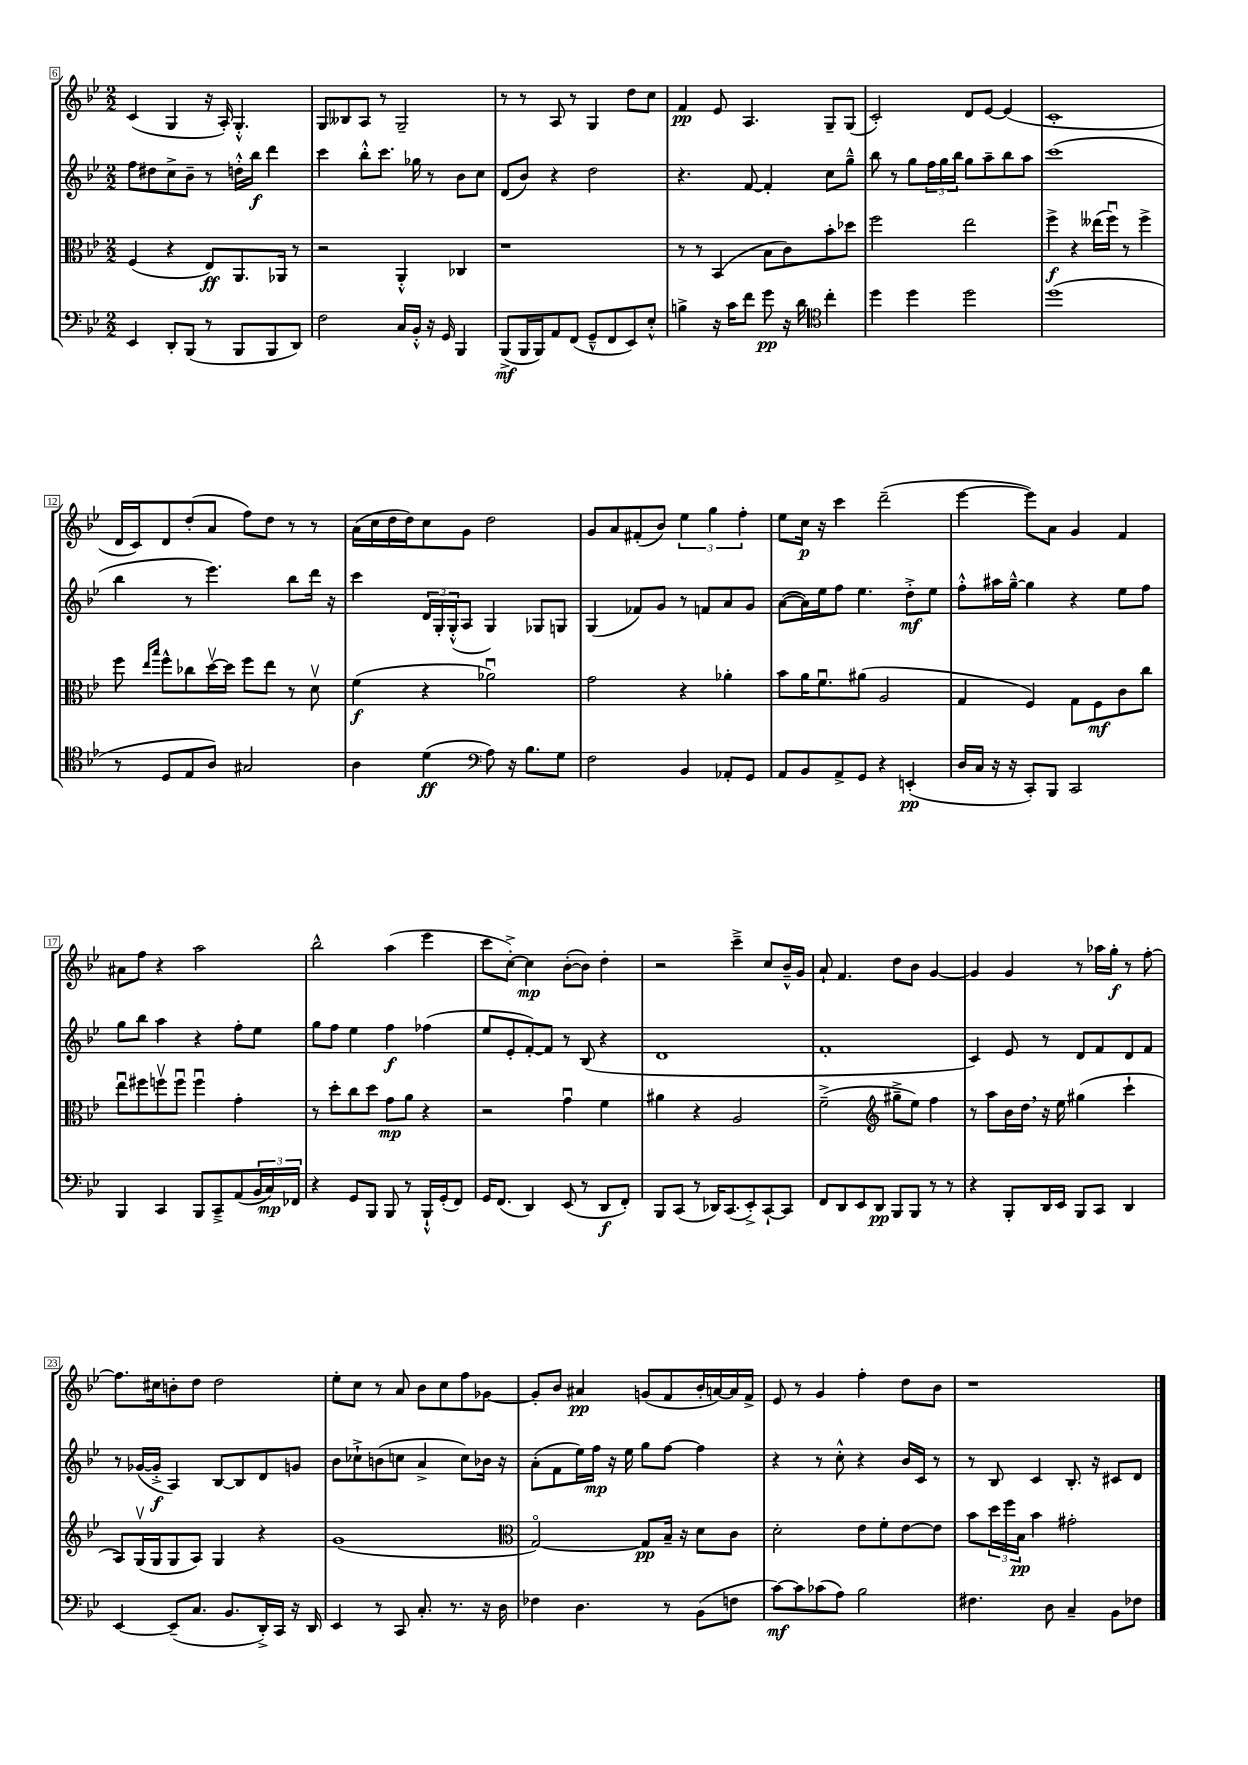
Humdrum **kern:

**kern	**kern	**kern	**kern
*staff4	*staff3	*staff2	*staff1
*clefF4	*clefC3	*clefG2	*clefG2
*k[b-e-]	*k[b-e-]	*k[b-e-]	*k[b-e-]
*M2/2	*M2/2	*M2/2	*M2/2
4EE-	(4F	8ff	(4c
.	.	8dd#	.
8DD'	4r	8cc^	4G
(8BBB-	.	8b-~	.
8r	8E-)	8r	16r
.	.	.	16A')
8BBB-	8.AA	16dd'^^	4.G'^^
.	.	16bb-	.
8BBB-	.	4ddd	.
.	16AA-	.	.
8DD)	8r	.	.
=	=	=	=
2F	2r	4ccc	8G
.	.	.	8B--
.	.	8bb-'^^	8A
.	.	8.ccc	8r
16C	4AA'^^	.	2G~
16BB-'^^	.	16gg-	.
16r	.	8r	.
16GG	.	.	.
4BBB-	4C-	8b-	.
.	.	8cc	.
=	=	=	=
(8BBB-^	1r	(8d	8r
16BBB-	.	8b-)	8r
16BBB-)	.	.	.
8AA	.	4r	8A
(8FF	.	.	8r
8GG~^^	.	2dd	4G
8FF	.	.	.
8EE-)	.	.	8dd
8E-'^^	.	.	8cc
=	=	=	=
4B^	8r	4.r	4f
.	8r	.	.
16r	(4BB-	.	8e-
16c	.	.	.
8f	.	[8f	4.A
8g	8B-	4f']	.
16r	8c)	.	.
16d	.	.	.
*clefC4	*	*	*
4cc'	8b-'	8cc	8G~
.	8dd-	8gg~^^	(8G
=	=	=	=
4dd	2ff	8bb-	2c')
.	.	8r	.
4dd	.	8gg	.
.	.	24ff	.
.	.	24gg	.
.	.	24bb-	.
2dd	2ee-	8gg	8d
.	.	8aa~	[8e-
.	.	8bb-	(4e-]
.	.	8aa	.
=	=	=	=
(1dd	4ff^	(1ccc	1c'
.	4r	.	.
.	(16ee--	.	.
.	16ffu)	.	.
.	8r	.	.
.	4ff^	.	.
=	=	=	=
8r	8ff	4bb-	16d
.	.	.	16c)
.	16qqee-	.	.
.	16qqbb-	.	.
8D	8ff^^	.	8d
8E-	8cc-	8r	(8dd'
8A)	[16ddv	4.eee-)	8a
.	16dd]	.	.
2G#	8ff	.	8ff)
.	8ee-	.	8dd
.	8r	8bb-	8r
.	8dv	16ddd	8r
.	.	16r	.
=	=	=	=
4A	(4f	4ccc	(16a
.	.	.	16cc
.	.	.	16dd
.	.	.	16dd)
(4d	4r	24d	8cc
.	.	24G'	.
.	.	(24G'^^	.
.	.	8A	8g
*clefF4	*	*	*
8A)	2a-u)	4G)	2dd
16r	.	.	.
8.B-	.	.	.
.	.	8G-	.
8G	.	8G	.
=	=	=	=
2F	2g	(4G	8g
.	.	.	8a
.	.	8f-)	(8f#'
.	.	8g	8b-)
4BB-	4r	8r	6ee-
.	.	8f	.
.	.	.	6gg
8AA-'	4a-'	8a	.
.	.	.	6ff'
8GG	.	8g	.
=	=	=	=
8AA	8b-	([8a	8ee-
8BB-	16a	16a])	16cc
.	8.fu	16ee-	16r
8AA^	.	8ff	4ccc
8GG	(8a#	4.ee-	.
4r	2A	.	(2ddd~
(4EE'	.	8dd'^	.
.	.	8ee-	.
=	=	=	=
16D	4G	8ff'^^	[4eee-
16C	.	.	.
16r	.	16aa#	.
16r	.	[16gg~^^	.
8CC')	4F)	4gg]	8eee-])
8BBB-	.	.	8a
2CC	8G	4r	4g
.	8F	.	.
.	8c	8ee-	4f
.	8cc	8ff	.
=	=	=	=
4BBB-	8ee-u	8gg	8a#
.	8ff#	8bb-	8ff
4CC	8ffv	4aa	4r
.	8ffu	.	.
8BBB-	4ffu	4r	2aa
8CC~^	.	.	.
(8AA	4g'	8ff'	.
24BB-	.	8ee-	.
24C)	.	.	.
24FF-	.	.	.
=	=	=	=
4r	8r	8gg	2bb-^^
.	8dd'	8ff	.
8GG	8cc	4ee-	.
8BBB-	8dd	.	.
8BBB-	8g	4ff	(4aa
8r	8a	.	.
16BBB-`^^	4r	(4ff-	4eee-
(16GG'	.	.	.
8FF)	.	.	.
=	=	=	=
16GG	2r	8ee-	8ccc
(8.FF	.	.	.
.	.	8e-'	[8cc'^)
4DD)	.	[8f')	4cc]
.	.	8f]	.
(8EE-	4gu	8r	([8b-'
8r	.	(8B-	8b-])
8DD	4f	4r	4dd'
8FF')	.	.	.
=	=	=	=
8BBB-	4a#	1d	2r
(8CC	.	.	.
8r	4r	.	.
16DD-)	.	.	.
(8.CC	.	.	.
.	2A	.	4ccc~^
8EE-'^)	.	.	.
[8CC`	.	.	8cc
8CC]	.	.	16b-~^^
.	.	.	16g
=	=	=	=
8FF	(2f~^	1f'	8a`
8DD	.	.	4.f
8EE-	.	.	.
8DD	.	.	.
*	*clefG2	*	*
8BBB-	8gg#~^	.	8dd
8BBB-	8ee-)	.	8b-
8r	4ff	.	[4g
8r	.	.	.
=	=	=	=
4r	8r	4c)	4g]
.	8aa	.	.
8BBB-'	16b-	8e-	4g
.	16dd	.	.
16DD	16r	8r	.
16EE-	16ee-	.	.
8BBB-	(4gg#	8d	8r
8CC	.	8f	16aa-
.	.	.	16gg'
4DD	4ccc`	8d	8r
.	.	8f	[8ff'
=	=	=	=
[4EE-	8A)	8r	8.ff]
.	(16Gv	([16g-	.
.	16G	16g-'^]	16cc#
(8EE-~]	8G	4A)	8b'
8.C	8A)	.	8dd
.	4G	[8B-	2dd
8.BB-	.	.	.
.	.	8B-]	.
16DD'^)	4r	8d	.
16CC	.	.	.
16r	.	8g	.
16DD	.	.	.
=	=	=	=
4EE-	(1g	8b-	8ee-'
.	.	8cc-`^	8cc
8r	.	(8b	8r
8CC	.	8cc	8a
8.C'	.	4a^	8b-
.	.	.	8cc
8.r	.	.	.
.	.	8cc)	8ff
16r	.	16b-	[8g-
16D	.	16r	.
=	=	=	=
*	*clefC3	*	*
4F-	[2Go)	(8a'	8g-']
.	.	8f	8b-
4.D	.	16ee-)	4a#
.	.	16ff	.
.	.	16r	.
.	.	16ee-	.
.	8G]	8gg	(8g
8r	16B-~	[8ff	8f
.	16r	.	.
(8BB-	8d	4ff]	16b-'
.	.	.	[16a)
8F	8c	.	16a]
.	.	.	16f^
=	=	=	=
[8c)	2d'	4r	8e-
8c]	.	.	8r
(8c-	.	8r	4g
8A)	.	8cc'^^	.
2B-	8e-	4r	4ff'
.	8f'	.	.
.	[8e-	16b-	8dd
.	.	16c	.
.	8e-]	8r	8b-
=	=	=	=
4.F#	8b-	8r	1r
.	24dd	8B-	.
.	24ff	.	.
.	24B-	.	.
.	4b-	4c	.
8D	.	.	.
4C~	2g#'	8.B-'	.
.	.	16r	.
8BB-	.	8c#	.
8F-	.	8d	.
==	==	==	==
*-	*-	*-	*-
